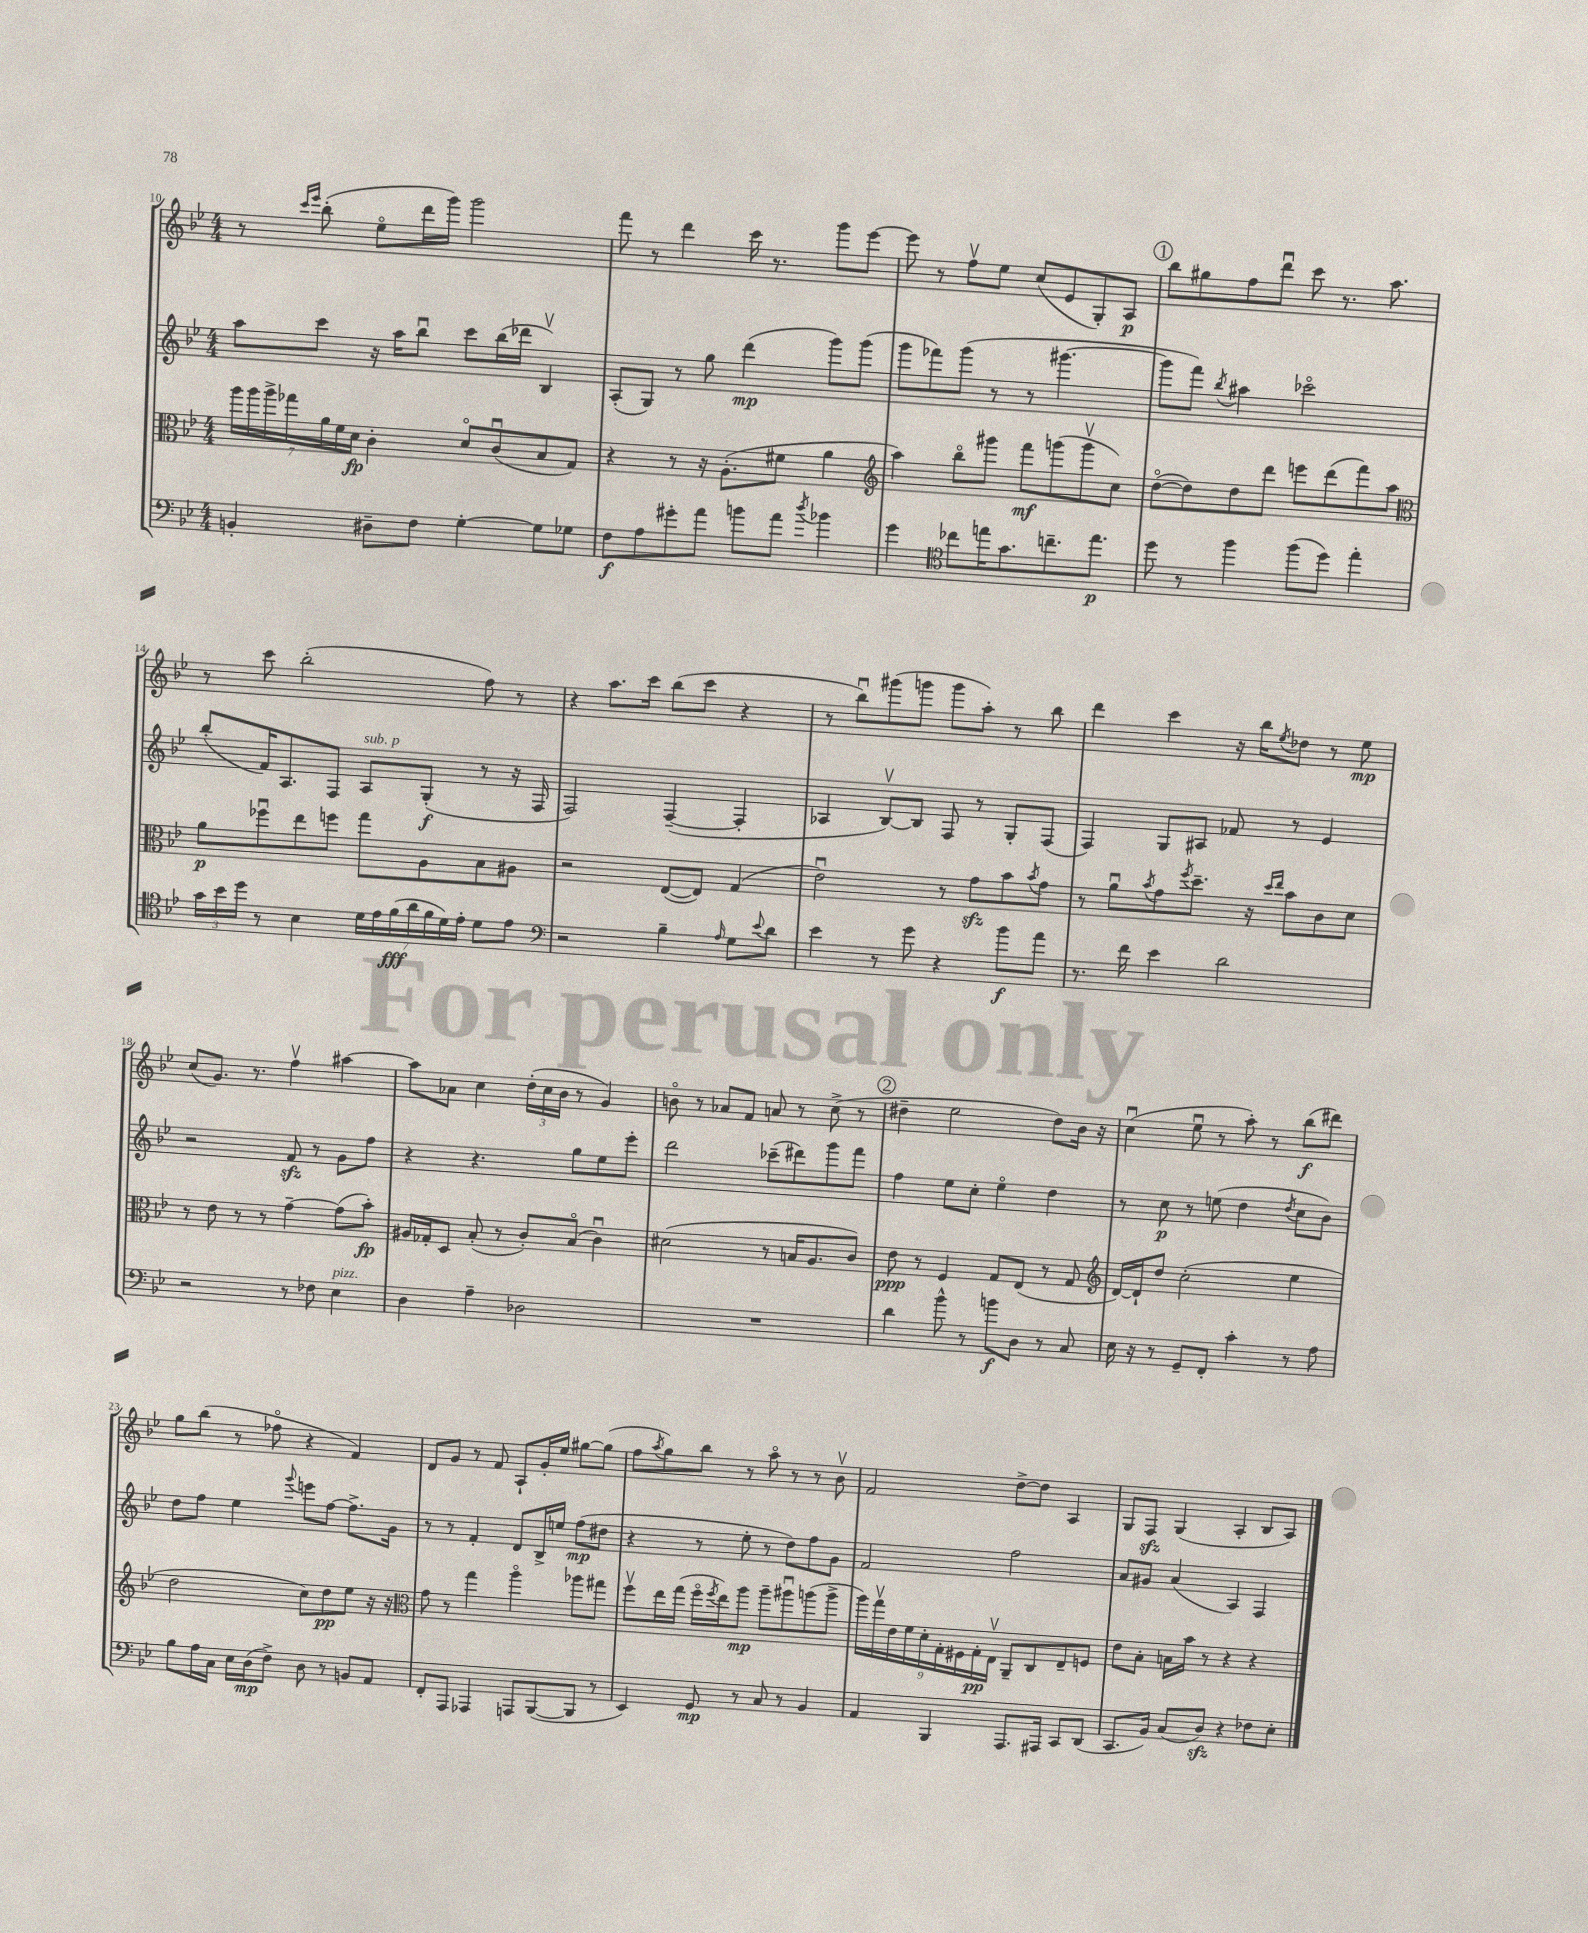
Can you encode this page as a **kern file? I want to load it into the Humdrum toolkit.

**kern	**kern	**kern	**kern
*staff4	*staff3	*staff2	*staff1
*clefF4	*clefC3	*clefG2	*clefG2
*k[b-e-]	*k[b-e-]	*k[b-e-]	*k[b-e-]
*M4/4	*M4/4	*M4/4	*M4/4
4BB'	28aa	8aa	8r
.	28aa	.	.
.	28aa^	.	.
.	28gg-	.	.
.	.	.	16qqccc
.	.	.	16qqeee-
.	.	8ccc	(8bb-'
.	28a	.	.
.	28f	.	.
.	28d	.	.
8D#~	4c'	16r	8ee-o
.	.	16aa	.
8F	.	8bb-u	16ddd
.	.	.	16ggg)
[4G'	8do	8ccc	2ggg
.	(8cu	(16bb-	.
.	.	16ddd-	.
8G]	8B-	4B-v)	.
8G-	8G)	.	.
=	=	=	=
8F	4r	(8A'	8fff
8A	.	8G)	8r
8g#'	8r	8r	4ddd
8a	16r	8gg	.
.	(8.A'	.	.
8b	.	(4ddd	16ccc
.	.	.	8.r
8a	8f#	.	.
8qdd	.	.	.
4b-	4a	8ggg)	8ggg
.	.	(8ggg	[8eee-
=	=	=	=
*	*clefG2	*	*
4g	4aa)	8ggg	8eee-]
.	.	8fff-)	8r
*clefC4	*	*	*
8cc-	8bb-o	(8ggg	8ffv
16ee	8ggg#	8r	8ee-
8.g	.	.	.
.	8fff	8r	(8cc
8.cc~	(8ggg	[4.ggg#	8e-
.	8gggv	.	8G')
8.ee	.	.	.
.	8cc)	.	8A
=	=	=	=
8dd	([8ddo	8ggg#]	8bb-
8r	8dd])	8fff)	8gg#
.	.	8qbb-	.
4ff	8dd	4aa#	8ff
.	8ddd	.	8dddu
(8ff	8eee	2ccc-o	8ccc
8dd)	(8ddd	.	8.r
4ee-'	8fff)	.	.
.	.	.	8.aa
.	8aa	.	.
=	=	=	=
*	*clefC3	*	*
24g	8a	(8bb-'	8r
24b-	.	.	.
24dd	.	.	.
8r	8ff-u	16f)	8ccc
.	.	8.A	.
4B-	8ee-	.	(2bb-'
.	8ff	8F	.
28d	8gg	8A	.
28e-	.	.	.
(28f	.	.	.
28a	.	.	.
.	8A	(8G'	.
28f	.	.	.
28d)	.	.	.
28e-'	.	.	.
8d	8B-	8r	8ff)
8e-	8A#	16r	8r
.	.	16F	.
=	=	=	=
*clefF4	*	*	*
2r	2r	2F)	4r
.	.	.	8.aa
.	.	.	16ccc
4B-~	([8E-	([4F~	(8bb-
.	8E-])	.	8ccc
16qqA	.	.	.
8G	(4G	4F']	4r
8qqe-	.	.	.
8d	.	.	.
=	=	=	=
4e-	2e-u)	4A-	8r
.	.	.	8bb-u)
8r	.	[8B-v)	(8ggg#
8g	.	8B-]	8ggg
4r	8r	8F	8ggg
.	8g	8r	8aa')
8b-	8b-	8G'	8r
.	8qb-	.	.
8a	8g	(8F	8bb-
=	=	=	=
8.r	8r	4F)	4ddd
.	8au	.	.
16f	.	.	.
.	8qb-	.	.
4e-	8g	8G	4ccc
.	8qff	.	.
.	8.dd~	8A#	.
2d	.	8f-	16r
.	16r	.	16bb-
.	16qqdd	.	.
.	16qqee-	.	8qee-
.	8b-	8r	8dd-
.	8c	4e-	8r
.	8d	.	8ee-
=	=	=	=
2r	8r	2r	(8cc
.	8e-	.	8.g)
.	8r	.	.
.	.	.	8.r
.	8r	.	.
8r	[4g~	8f	4ffv
8F-	.	8r	.
4E-	(8g]	8g	[4aa#
.	8b-')	8ff	.
=	=	=	=
4D	16A#	4r	8aa#]
.	16G-'	.	.
.	8D	.	8a-
4A~	(8B-'	4.r	4cc
.	8r	.	.
2D-	8c')	.	(24dd'
.	.	.	24cc
.	.	.	24b-
.	(8B-o	8gg	8r
.	4cu)	8ee-	4g)
.	.	8eee-'	.
=	=	=	=
1r	(2d#	2ddd	8bo
.	.	.	8r
.	.	.	8a-
.	.	.	8f
.	8r	(8ccc-~	8a
.	16B	8ddd#)	8r
.	8.A	.	.
.	.	8ggg	(8cc^
.	8c)	8fff	8r
=	=	=	=
4d	8e-	4ff	4dd#~
.	8r	.	.
8b-^^	4F	8ee-	2ee-
8r	.	8cc'	.
8b	8G	4ee-o	.
8D	(8E-	.	.
8r	8r	4dd	8dd#)
8C	8G	.	16b-
.	.	.	16r
=	=	=	=
*	*clefG2	*	*
16E-	[16d)	8r	(4ccu
16r	16d`]	.	.
8r	8dd	8cc	.
8GG~	(2cc'	8r	8ee-u
8FF'	.	(8ee	8r
4c'	.	4dd	8aa')
.	.	.	8r
.	.	8qdd	.
8r	4ee-	8cc	(8bb-
8A	.	8b-)	8ddd#)
=	=	=	=
8B-	2dd	8dd	8gg
16A	.	8ff	(8bb-
16C	.	.	.
16E-	.	4ee-	8r
(16D	.	.	.
8F^)	.	.	8ff-o
.	.	8qqggg	.
8D	8cc)	8eee	4r
8r	8dd	[8ff	.
8BB	8ee-	8.ff^]	4f)
8AA	16r	.	.
.	16r	16g	.
=	=	=	=
*	*clefC3	*	*
8FF'	8g	8r	8d
8AAA	8r	8r	8g
4AAA-	4gg	4f'	8r
.	.	.	8f
8AAA	4aao	8d	8A`
([8BBB-	.	16B-^	16g'
.	.	16ee	16ee-
8BBB-]	8aa-	(8ff	[8gg#
8r	8gg#	8dd#	(8gg#]
=	=	=	=
4EE-)	8ffv	4r	8ff
.	.	.	8qaa
.	16ee-	.	8gg)
.	(16gg	.	.
8GG	16ffo	8r	8bb-
.	8qff	.	.
.	16ee-)	.	.
8r	8aa	8ee-'	8r
8C	8aa~	8r	8aao
8r	8aa#u	8dd)	8r
4BB-	(8aa	8ff	8r
.	8aa^	8g	8b-v
=	=	=	=
4AA	18aa)	2f	2f
.	18ggv	.	.
.	18e-	.	.
.	18f	.	.
.	18d'	.	.
4BBB-	.	.	.
.	18G'	.	.
.	18F#	.	.
.	18G'	.	.
.	18E-v	.	.
8.AAA	8AA~	2ff	[8dd^
.	8C	.	8dd]
16AAA#	.	.	.
8CC	8E-~	.	4A
(8DD	8F	.	.
=	=	=	=
8.CC	8e-	8a	8G
.	8B-'	8g#	8F
16BB-)	.	.	.
(8C	16B	(4a	(4G
.	16b-	.	.
8D)	8r	.	.
4r	4r	4A)	4A'
8F-	4r	4F	8B-
8E-'	.	.	8A)
==	==	==	==
*-	*-	*-	*-
